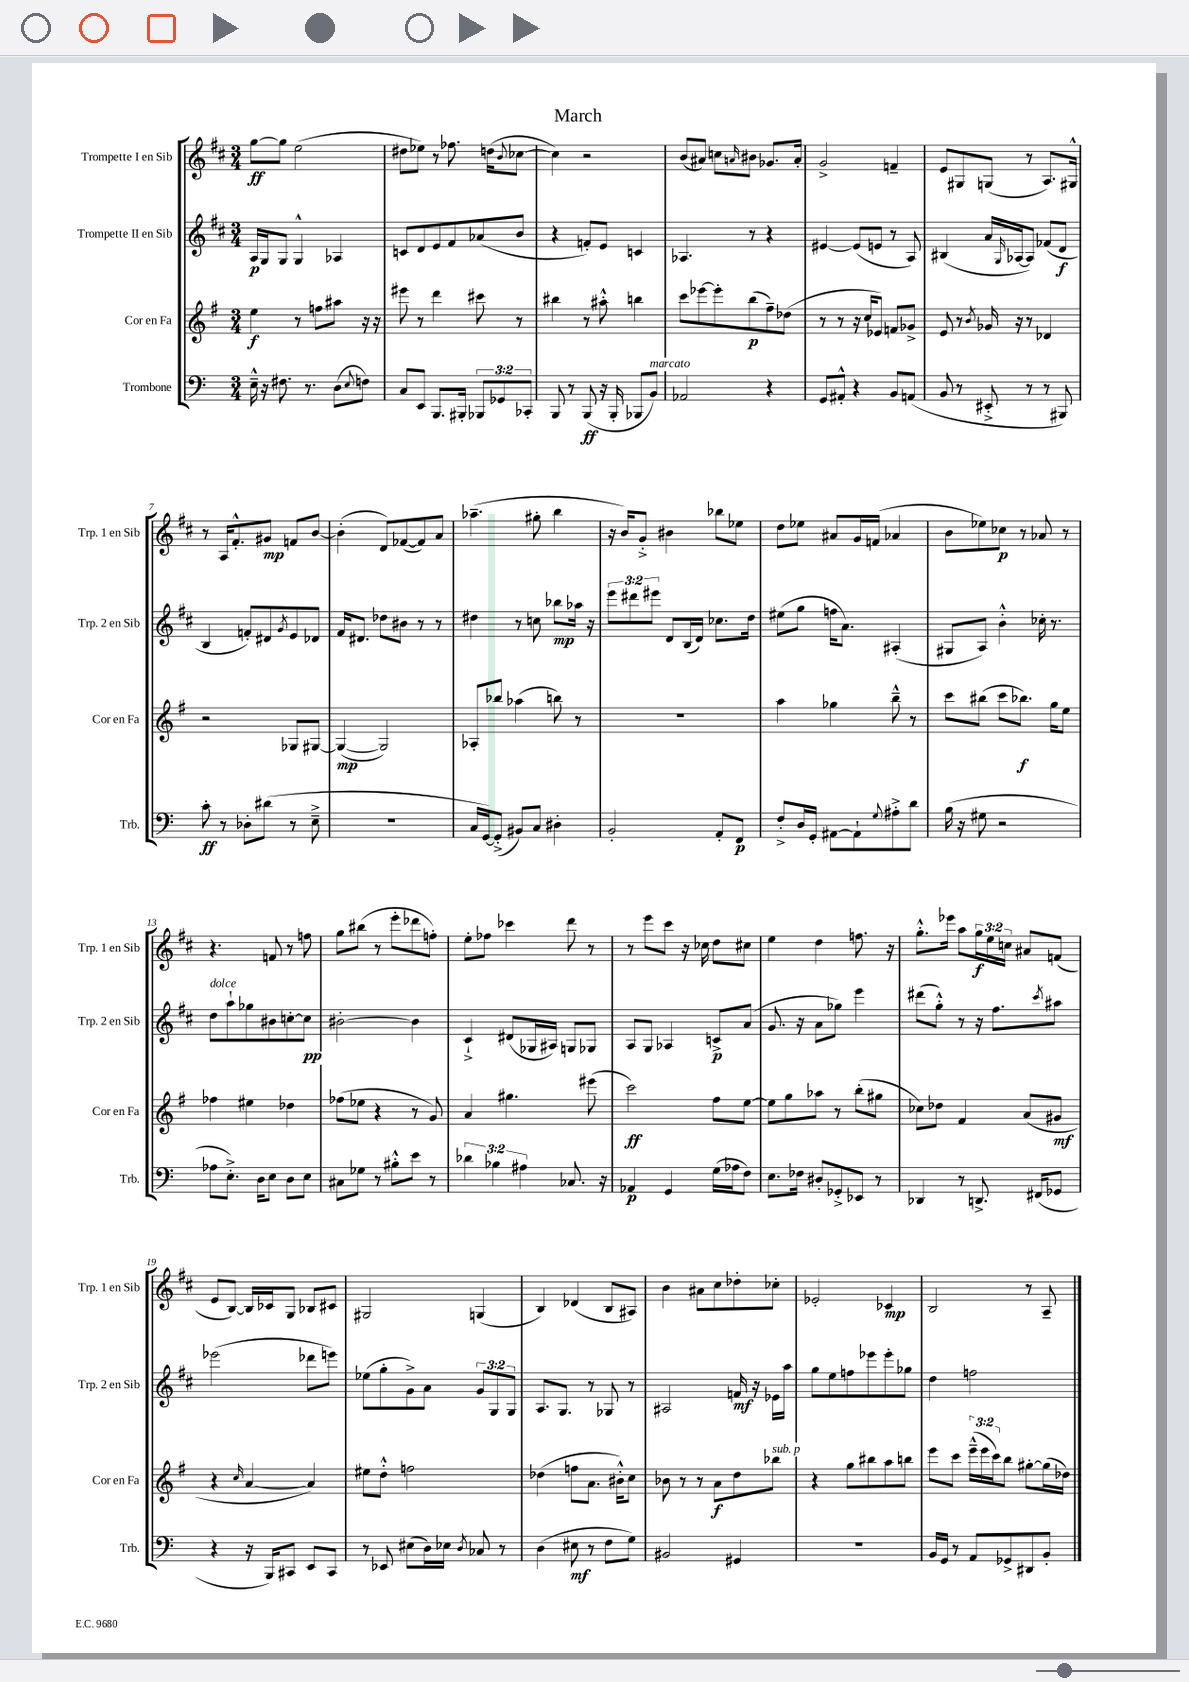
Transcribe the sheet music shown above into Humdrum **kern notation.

**kern	**dynam	**kern	**dynam	**kern	**dynam	**kern	**dynam
*part4	*part4	*part3	*part3	*part2	*part2	*part1	*part1
*staff4	*staff4	*staff3	*staff3	*staff2	*staff2	*staff1	*staff1
*I"Trombone	*	*I"Cor en Fa	*	*I"Trompette II en Sib	*	*I"Trompette I en Sib	*
*I'Trb.	*	*I'Cor en Fa	*	*I'Trp. 2 en Sib	*	*I'Trp. 1 en Sib	*
*clefF4	*	*clefG2	*	*clefG2	*	*clefG2	*
*k[]	*	*k[f#]	*	*k[f#c#]	*	*k[f#c#]	*
*M3/4	*	*M3/4	*	*M3/4	*	*M3/4	*
=1	=1	=1	=1	=1	=1	=1	=1
16E~^^\	.	4ee\	f	16A/LL	p	[8gg\L	ff
16r	.	.	.	16G/J	.	.	.
8.F#X\	.	.	.	8G/J	.	8gg\J]	.
.	.	8r	.	4G^^/	.	(2ee\	.
8.r	.	.	.	.	.	.	.
.	.	8ffn\L	.	.	.	.	.
(8D\L	.	8aa#X\J	.	4A-X/	.	.	.
8qqE/	.	.	.	.	.	.	.
8Fn\J)	.	16r	.	.	.	.	.
.	.	16r	.	.	.	.	.
=2	=2	=2	=2	=2	=2	=2	=2
8C/L	.	8eee#X\	.	8cn/L	.	8dd#X\L	.
8EE/J	.	8r	.	8d/	.	8ee-X\J)	.
8.BBB/L	.	4ddd\	.	8e/	.	8r	.
.	.	.	.	8f#/	.	8.ff-X\	.
16BBB#X'/Jk	.	.	.	.	.	.	.
12BBB-X/L	.	8ccc#X\	.	(8a-X/	.	.	.
.	.	.	.	.	.	(16ddn\KL	.
12GG-X/	.	.	.	.	.	.	.
.	.	.	.	.	.	8qqb/	.
.	.	8r	.	8b/J	.	[8cc-X\J	.
12CC-X'/J	.	.	.	.	.	.	.
=3	=3	=3	=3	=3	=3	=3	=3
8BBB/	.	4bb#X\	.	4r	.	4cc-\])	.
8r	.	.	.	.	.	.	.
(8BBB/	ff	8r	.	8fn'/L)	.	2r	.
16r	.	8aa#X'^^\	.	8e/J	.	.	.
16BBB'/	.	.	.	.	.	.	.
8BBB-X/L	.	4bbn\	.	4cn/	.	.	.
!LO:TX:a:i:t=marcato	!	!	!	!	!	!	!
8BB/J)	.	.	.	.	.	.	.
=4	=4	=4	=4	=4	=4	=4	=4
2AA-X/	.	8ccc\L	.	4.A-X/	.	(8b/L	.
.	.	[8eee-X\	.	.	.	8a#X/J)	.
.	.	8eee-'\]	.	.	.	8ccn\L	.
.	.	.	.	.	.	16qqan/	.
.	.	(8bb\	p	8r	.	8b#X\J	.
4r	.	8ff#~\)	.	4r	.	8.g-X/L	.
.	.	(8dd-X\J	.	.	.	.	.
.	.	.	.	.	.	16a'/Jk	.
=5	=5	=5	=5	=5	=5	=5	=5
8GG/L	.	8r	.	[4e#X/	.	2g^/	.
8AA#X'^^/J	.	8r	.	.	.	.	.
4r	.	16r	.	(8e#/L]	.	.	.
.	.	16cc/KL	.	.	.	.	.
.	.	8e-X/J)	.	8en/J	.	.	.
8BB/L	.	8fn/L	.	8r	.	4fn~/	.
(8AAn/J	.	8g-X^/J	.	8A/)	.	.	.
=6	=6	=6	=6	=6	=6	=6	=6
8BB/	.	8e/	.	(4B#X/	.	8e/L	.
8r	.	8r	.	.	.	8G#X/	.
.	.	8qb/	.	.	.	.	.
8EE#X'^/	.	16g-X/	.	16a/LL	.	(8Gn/J	.
.	.	.	.	16qqG/	.	.	.
.	.	16r	.	[16A-X/J	.	.	.
8r	.	8r	.	8A-/J])	.	8r	.
8r	.	4d-X/	.	(8f-X/L	.	8.A/L)	.
8BBB#X/)	.	.	.	8d/J	f	.	.
.	.	.	.	.	.	16G#X^^/Jk	.
!!LO:LB:g=z
=7	=7	=7	=7	=7	=7	=7	=7
8c'\	ff	2r	.	4B/	.	8r	.
8r	.	.	.	.	.	16A/KL	.
.	.	.	.	.	.	8.f#'^^/	.
8D-X'\L	.	.	.	8fn'/L)	.	.	.
(8d#X\J	.	.	.	8d#X/	.	8g#X/J	mp
.	.	.	.	8qg/	.	.	.
8r	.	8G-X/L	.	8e/	.	8fn/L	.
8E~^\	.	[8G#X/J	.	8d-X/J	.	[8b/J	.
=8	=8	=8	=8	=8	=8	=8	=8
2.r	.	(4G#/_	mp	16f#/KL	.	(4b'\]	.
.	.	.	.	8.d#X/J	.	.	.
.	.	2G#/])	.	8dd-X\L	.	8d/L)	.
.	.	.	.	8b#X\J	.	([8f-X/	.
.	.	.	.	8r	.	8f-/])	.
.	.	.	.	8r	.	8a/J	.
=9	=9	=9	=9	=9	=9	=9	=9
16C/LL	.	8A-X'/L	.	4dd#X\	.	(4.aa-X~\	.
[16GG/J)	.	.	.	.	.	.	.
(8GG'^/J]	.	8bb-X/J	.	.	.	.	.
8BB#X/L)	.	(4aa-X\	.	8r	.	.	.
8C/J	.	.	.	8ccn\	.	8gg#X'\	.
4D#X'\	.	8bbn\)	.	8bb-X\L	mp	4bb\	.
.	.	8r	.	16aa-X\Jk	.	.	.
.	.	.	.	16r	.	.	.
=10	=10	=10	=10	=10	=10	=10	=10
2BB'/	.	2.r	.	12eee\L	.	16r	.
.	.	.	.	.	.	16b/KL)	.
.	.	.	.	12ddd#X\	.	.	.
.	.	.	.	.	.	8g'^/J	.
.	.	.	.	12eee#X\J	.	.	.
.	.	.	.	8d/L	.	4b#X\	.
.	.	.	.	(16B/L	.	.	.
.	.	.	.	16d/JJ)	.	.	.
8AA'/L	.	.	.	8.cc-X\L	.	8bb-X\L	.
8FF/J	p	.	.	.	.	8ee-X\J	.
.	.	.	.	16dd\Jk	.	.	.
=11	=11	=11	=11	=11	=11	=11	=11
8F'^/L	.	4aa\	.	(8ee#X\L	.	8dd\L	.
16D/L	.	.	.	8gg\J	.	8ee-X\J	.
16GG'/JJ	.	.	.	.	.	.	.
[8AA#X\L	.	4gg-X\	.	16ffn\KL	.	8a#X/L	.
.	.	.	.	8.a\J)	.	.	.
8AA#`\]	.	.	.	.	.	16g/L	.
.	.	.	.	.	.	(16fn/JJ	.
8qqG/	.	.	.	.	.	.	.
8A#X'^\	.	8bb~^^\	.	(4A#X'/	.	4a-X/	.
8d\J	.	8r	.	.	.	.	.
=12	=12	=12	=12	=12	=12	=12	=12
(16B\	.	8ccc\L	.	8G#X/L	.	8b\L	.
16r	.	.	.	.	.	.	.
8G#X\	.	(8bb#X\J	.	8A/J)	.	8ee-X\)	.
2r	.	8ccc\L	.	4b'^^\	.	8cc-X\J	p
.	.	8.bb-X\J)	f	.	.	8r	.
.	.	.	.	16cc-X'\	.	8a-X/	.
.	.	16gg\KL	.	8.r	.	.	.
.	.	8ee\J	.	.	.	8r	.
!!LO:LB:g=z
=13	=13	=13	=13	=13	=13	=13	=13
!	!	!	!	!LO:TX:a:i:t=dolce	!	!	!
8A-X\L	.	4ff-X\	.	8dd\L	.	4.r	.
8.E'^\J)	.	.	.	8aa`\	.	.	.
.	.	4ee#X\	.	8gg-X\	.	.	.
16D\KL	.	.	.	.	.	.	.
8E\J	.	.	.	8b#X\	.	8fn/	.
8D\L	.	4dd-X\	.	[8ccn'\	.	8r	.
8E\J	.	.	.	8cc\J]	pp	8ffn\	.
=14	=14	=14	=14	=14	=14	=14	=14
8C#X\L	.	(8ff-X\L	.	[2b#X'\	.	8gg\L	.
8G-X\J	.	8ee-X\J	.	.	.	(8bb#X\J	.
8r	.	4r	.	.	.	8r	.
8B#X'^^\L	.	.	.	.	.	8eee'\L	.
8e\J	.	8r	.	4b#\]	.	8ddd-X\	.
8r	.	8g/)	.	.	.	8ffn'\J)	.
=15	=15	=15	=15	=15	=15	=15	=15
6d-X\	.	4a/	.	4c#`^/	.	8ee'\L	.
.	.	.	.	.	.	8ff-X\J	.
6B-X\	.	.	.	.	.	.	.
.	.	4.gg#X\	.	(8d#X/L	.	4ccc-X\	.
6A#X\	.	.	.	.	.	.	.
.	.	.	.	16G-X/L	.	.	.
.	.	.	.	16A#X/JJ)	.	.	.
8.C-X/	.	.	.	8Gn/L	.	8ddd\	.
.	.	(8eee#X\	.	8G-X/J	.	8r	.
16r	.	.	.	.	.	.	.
=16	=16	=16	=16	=16	=16	=16	=16
4AA-X/	p	2ccc\)	ff	8A/L	.	8r	.
.	.	.	.	8G/J	.	8eee\L	.
4GG/	.	.	.	4A-X/	.	8ccc#\J	.
.	.	.	.	.	.	16r	.
.	.	.	.	.	.	16cc-X\	.
(16G\LL	.	8ff#\L	.	8cn^/L	p	8dd\L	.
16A-X\J	.	.	.	.	.	.	.
8F\J)	.	[8ee\J	.	(8a/J	.	8cc#X\J	.
=17	=17	=17	=17	=17	=17	=17	=17
8.E\L	.	8ee\L]	.	8.g/	.	4ee\	.
.	.	8gg\	.	.	.	.	.
16F-X\Jk	.	.	.	16r	.	.	.
8D#X'/L	.	8aa-X\J	.	8a\L	.	4dd\	.
8GG-X'^/	.	8r	.	8gg-X\J)	.	.	.
8EE-X/J	.	(8bb'\L	.	4eee\	.	8.ffn\	.
8r	.	8gg#X\J	.	.	.	.	.
.	.	.	.	.	.	16r	.
=18	=18	=18	=18	=18	=18	=18	=18
4DD-X/	.	8cc-X\L)	.	(8ddd#X\L	.	8.gg'^^\L	.
.	.	8dd-X\J	.	8gg'^^\J)	.	.	.
.	.	.	.	.	.	16eee-X\Jk	.
8r	.	4f#/	.	8r	.	8aa\L	.
8.DDn^/	.	.	.	16r	.	24gg\L	f
.	.	.	.	.	.	24ee\	.
.	.	.	.	8.ff#\L	.	.	.
.	.	.	.	.	.	24ccn\JJ	.
.	.	(8a/L	.	.	.	8a#X/L	.
(16FF#X/KL	.	.	.	.	.	.	.
.	.	.	.	8qccc#/	.	.	.
8GG-X/J	.	8g#X/J	mf	8aa#X\J	.	(8fn/J	.
!!LO:LB:g=z
=19	=19	=19	=19	=19	=19	=19	=19
4r	.	4r	.	(2eee-X\	.	8e/L	.
.	.	.	.	.	.	[8B/J)	.
.	.	16qqcc/	.	.	.	.	.
16r	.	[4a/	.	.	.	16B/LL]	.
16BBB/KL)	.	.	.	.	.	16c-X/J	.
8CC#X/J	.	.	.	.	.	8G/J	.
8EE/L	.	4a/])	.	8ddd-X\L	.	8B-X/L	.
8CC#/J	.	.	.	8eeen\J)	.	8c#X/J	.
=20	=20	=20	=20	=20	=20	=20	=20
8r	.	8ee#X\L	.	(8ee-X\L	.	2G#X/	.
8EE-X/	.	8dd'^^\J	.	8gg'\	.	.	.
(8E#X\L	.	2ffn\	.	8g^\)	.	.	.
16D\L)	.	.	.	8a\J	.	.	.
16E-X\JJ	.	.	.	.	.	.	.
8qD/	.	.	.	.	.	.	.
8C-X/	.	.	.	12g/L	.	(4Gn/	.
.	.	.	.	12G/	.	.	.
8r	.	.	.	.	.	.	.
.	.	.	.	12G/J	.	.	.
=21	=21	=21	=21	=21	=21	=21	=21
(4D\	.	(4dd-X\	.	8.A/L	.	4B/)	.
.	.	.	.	8.G/J	.	.	.
8E#X\	mf	8ffn\L	.	.	.	(4d-X/	.
8r	.	8.a\J	.	8r	.	.	.
8F\L	.	.	.	8G-X/	.	8B/L	.
.	.	16b#X'^^\KL)	.	.	.	.	.
8G\J)	.	8cc\J	.	8r	.	8A#X/J)	.
=22	=22	=22	=22	=22	=22	=22	=22
2BB#X/	.	8b-X\	.	2A#X/	.	4b\	.
.	.	8r	.	.	.	.	.
.	.	8r	.	.	.	8a#X\L	.
.	.	8a\L	f	.	.	8cc#\	.
4GG#X/	.	8dd\	.	16fn/	mf	8dd-X'\	.
.	.	.	.	16r	.	.	.
!	!	!LO:TX:a:i:t=sub. p	!	!	!	!	!
.	.	8bb-X\J	.	16e-X\LL	.	8cc-X'\J	.
.	.	.	.	16aa\JJ	.	.	.
=23	=23	=23	=23	=23	=23	=23	=23
2.r	.	4r	.	8gg\L	.	2e-X'/	.
.	.	.	.	8ee\	.	.	.
.	.	8gg\L	.	8ffn\	.	.	.
.	.	8bb#X\	.	8eee-X\	.	.	.
.	.	8aa\	.	8eee-'\	.	4c-X/	mp
.	.	8bbn\J	.	8gg-X\J	.	.	.
=24	=24	=24	=24	=24	=24	=24	=24
16BB/LL	.	8eee\L	.	4dd\	.	2B/	.
16GG/JJ	.	.	.	.	.	.	.
8r	.	8ccc\J	.	.	.	.	.
8AA/L	.	(24eee~^^\LL	.	2ffn\	.	.	.
.	.	24eee\	.	.	.	.	.
.	.	24ccc\J)	.	.	.	.	.
8GG-X^/	.	8bb\J	.	.	.	.	.
8DD#X/	.	[8gg#X'\L	.	.	.	8r	.
8BB'/J	.	(16gg#\L]	.	.	.	8A~/	.
.	.	16dd-X\JJ)	.	.	.	.	.
==	==	==	==	==	==	==	==
*-	*-	*-	*-	*-	*-	*-	*-
